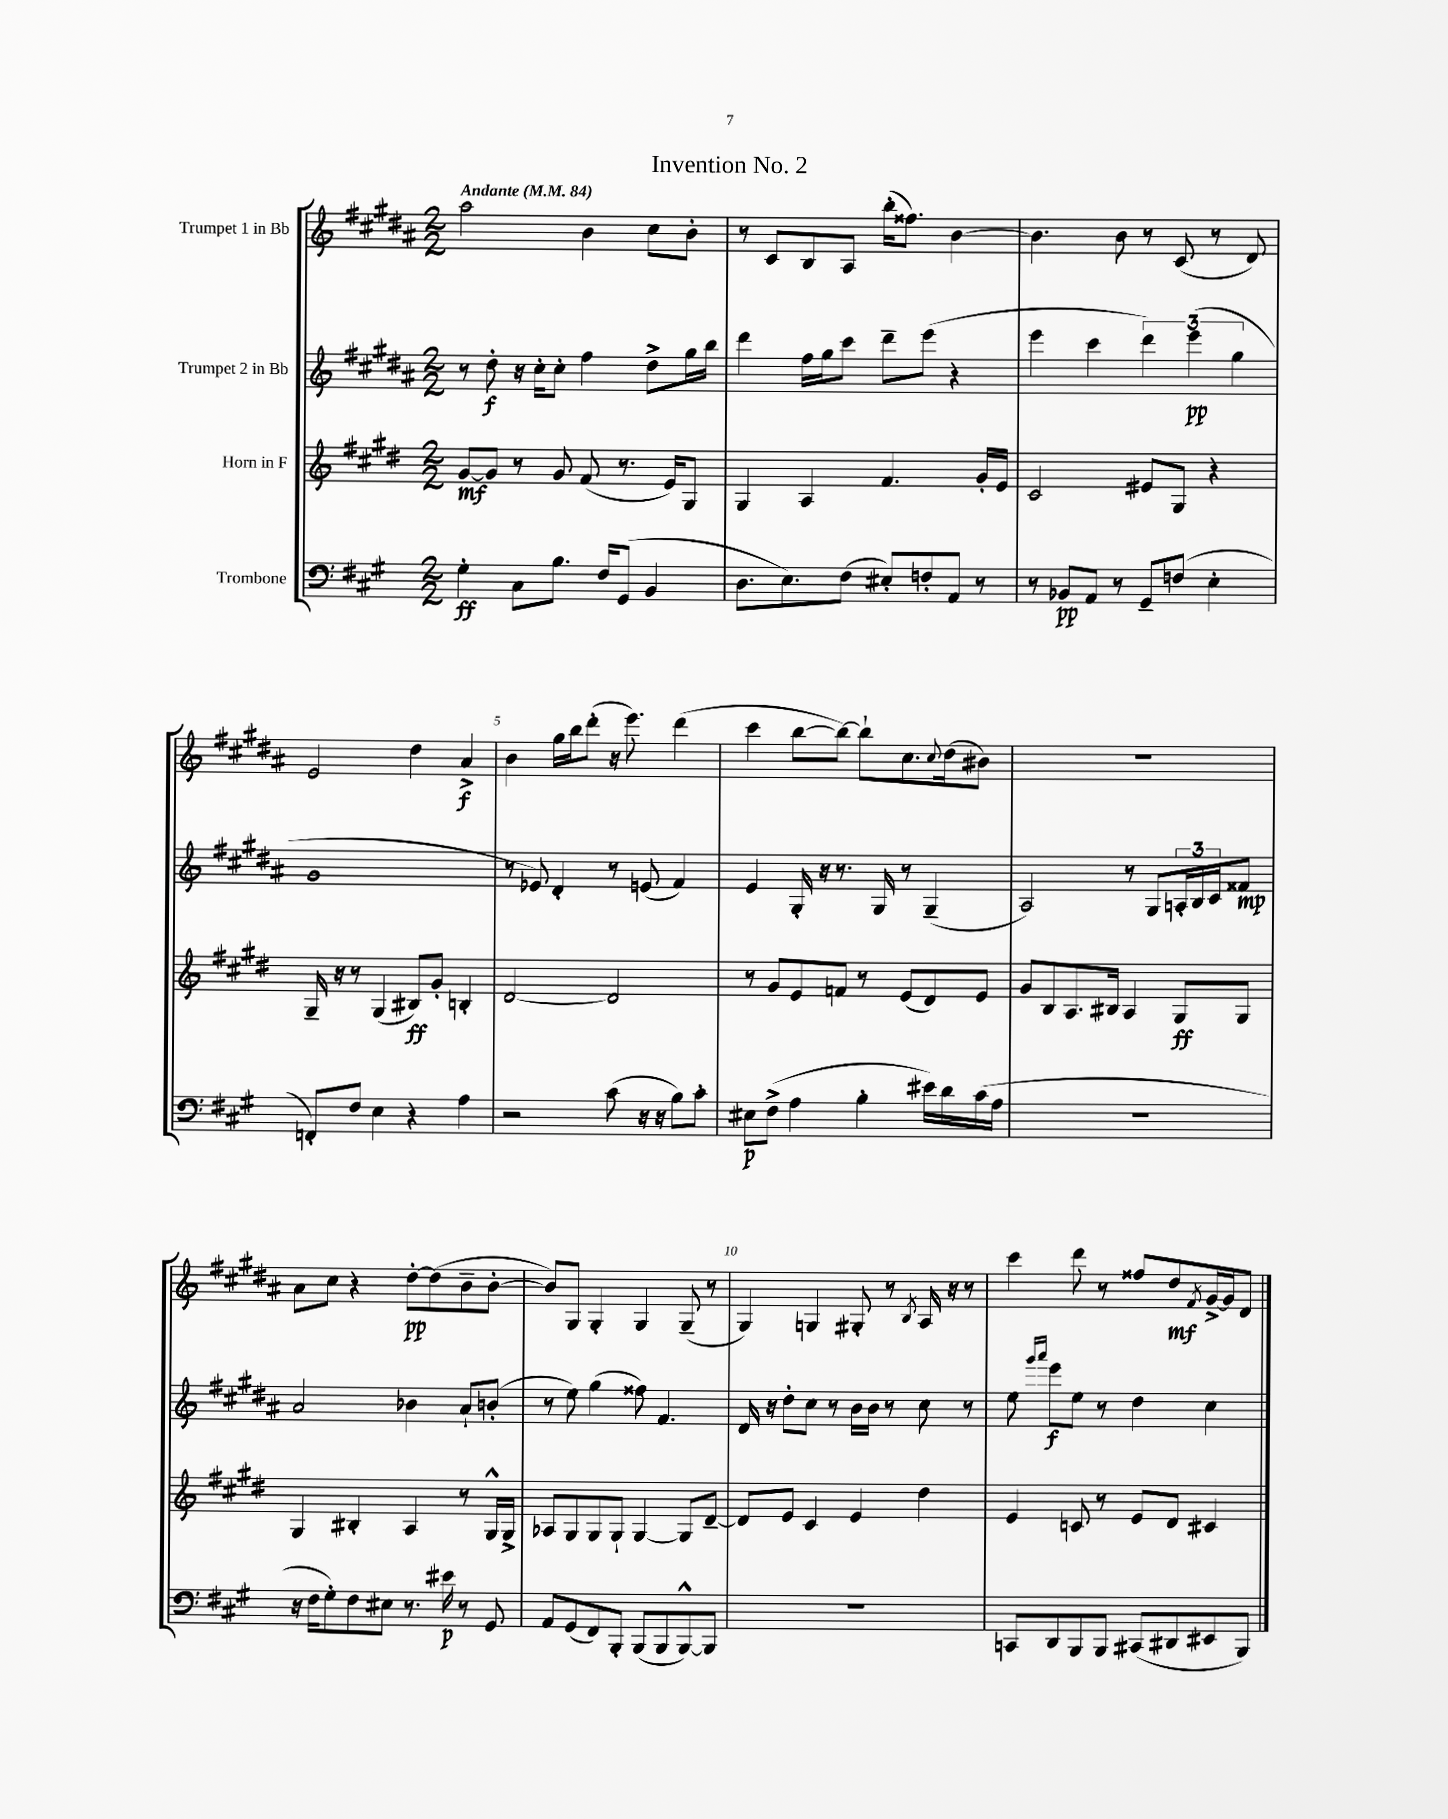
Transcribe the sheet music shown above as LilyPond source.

\header { title = "Invention No. 2" }
<<
\new StaffGroup <<
\new Staff = "s0" \with { instrumentName = "Trumpet 1 in Bb" } {
    \clef treble \key b \major \numericTimeSignature \time 2/2 \tempo "Andante" 4 = 84
    ais''2 b'4 cis''8 b'8-. |
    r8 cis'8 b8 ais8 b''16-.( fisis''8.) b'4~ |
    b'4. b'8 r8 cis'8( r8 dis'8) |
    e'2 dis''4 ais'4->\f |
    b'4 gis''16 b''16 dis'''8-.( r16 e'''8.) dis'''4( |
    cis'''4 b''8~ b''8~) b''8-! cis''8. \appoggiatura { cis''8 } dis''16( bis'8) |
    r1 |
    ais'8 cis''8 r4 dis''8~-.\pp dis''8( b'8-- b'8~-. |
    b'8) gis8 gis4-. gis4 gis8--( r8 |
    gis4) g4 gis8-. r8 \acciaccatura { b8 } ais16 r16 r8 |
    cis'''4 dis'''8 r8 fisis''8 dis''8\mf \acciaccatura { fis'8 } gis'16~-> gis'16 dis'8 \bar "|." |
}
\new Staff = "s1" \with { instrumentName = "Trumpet 2 in Bb" } {
    \clef treble \key b \major \numericTimeSignature \time 2/2
    r8 dis''8-.\f r16 cis''16-. cis''8-. fis''4 dis''8-> gis''16 b''16 |
    dis'''4 fis''16 gis''16 cis'''8 dis'''8-- e'''8( r4 |
    e'''4 cis'''4 \tuplet 3/2 { dis'''4) e'''4\pp( gis''4 } |
    gis'1 |
    r8 ees'8) dis'4-. r8 e'8( fis'4) |
    e'4 gis16-. r16 r8. gis16 r8 gis4--( |
    ais2) r8 gis8 \tuplet 3/2 { a16-. b16 cis'16 } fisis'8\mp |
    ais'2 bes'4 ais'8-! b'8-.( |
    r8 e''8) gis''4( fisis''8) fis'4. |
    dis'16 r16 dis''8-. cis''8 r8 b'16 b'16 r8 cis''8 r8 |
    e''8 \grace { gis'''16 ais'''16 } e'''8\f e''8 r8 dis''4 cis''4 \bar "|." |
}
\new Staff = "s2" \with { instrumentName = "Horn in F" } {
    \clef treble \key e \major \numericTimeSignature \time 2/2
    gis'8~\mf gis'8 r8 gis'8 fis'8( r8. e'16) gis8 |
    gis4 a4 fis'4. gis'16-. e'16 |
    cis'2 eis'8 gis8 r4 |
    gis16-- r16 r8 gis4( bis8\ff) gis'8-. b4-. |
    dis'2~ dis'2 |
    r8 gis'8 e'8 f'8 r8 e'8( dis'8) e'8 |
    gis'8 b8 a8. bis16 a4 gis8\ff gis8 |
    gis4 bis4-. a4 r8 gis16-^ gis16-> |
    aes8 gis8 gis8 gis8-! gis4~ gis8 dis'8~-- |
    dis'8 e'8 cis'4 e'4 dis''4 |
    e'4 c'8 r8 e'8 dis'8 cis'4 \bar "|." |
}
\new Staff = "s3" \with { instrumentName = "Trombone" } {
    \clef bass \key a \major \numericTimeSignature \time 2/2
    gis4-.\ff cis8 b8. fis16 gis,8( b,4 |
    d8. e8.) fis8( eis8-.) f8-. a,8 r8 |
    r8 bes,8\pp a,8 r8 gis,8-- f8( e4-. |
    f,8-.) fis8 e4 r4 a4 |
    r2 cis'8( r16 r16 b8) cis'8-. |
    eis8\p fis8->( a4 b4-. eis'16) d'16 cis'16( a16 |
    r1 |
    r16 fis16 gis8-.) fis8 eis8 r8. eis'16\p r8 gis,8 |
    a,8 gis,8( fis,8) b,,8-. b,,8( b,,8 b,,8~-^) b,,8 |
    R1 |
    c,8 d,8 b,,8 b,,8 cis,8( dis,8 eis,8 b,,8) \bar "|." |
}
>>
>>
\layout { \context { \Score \override BarNumber.break-visibility = ##(#f #t #t) barNumberVisibility = #(every-nth-bar-number-visible 5) } }
